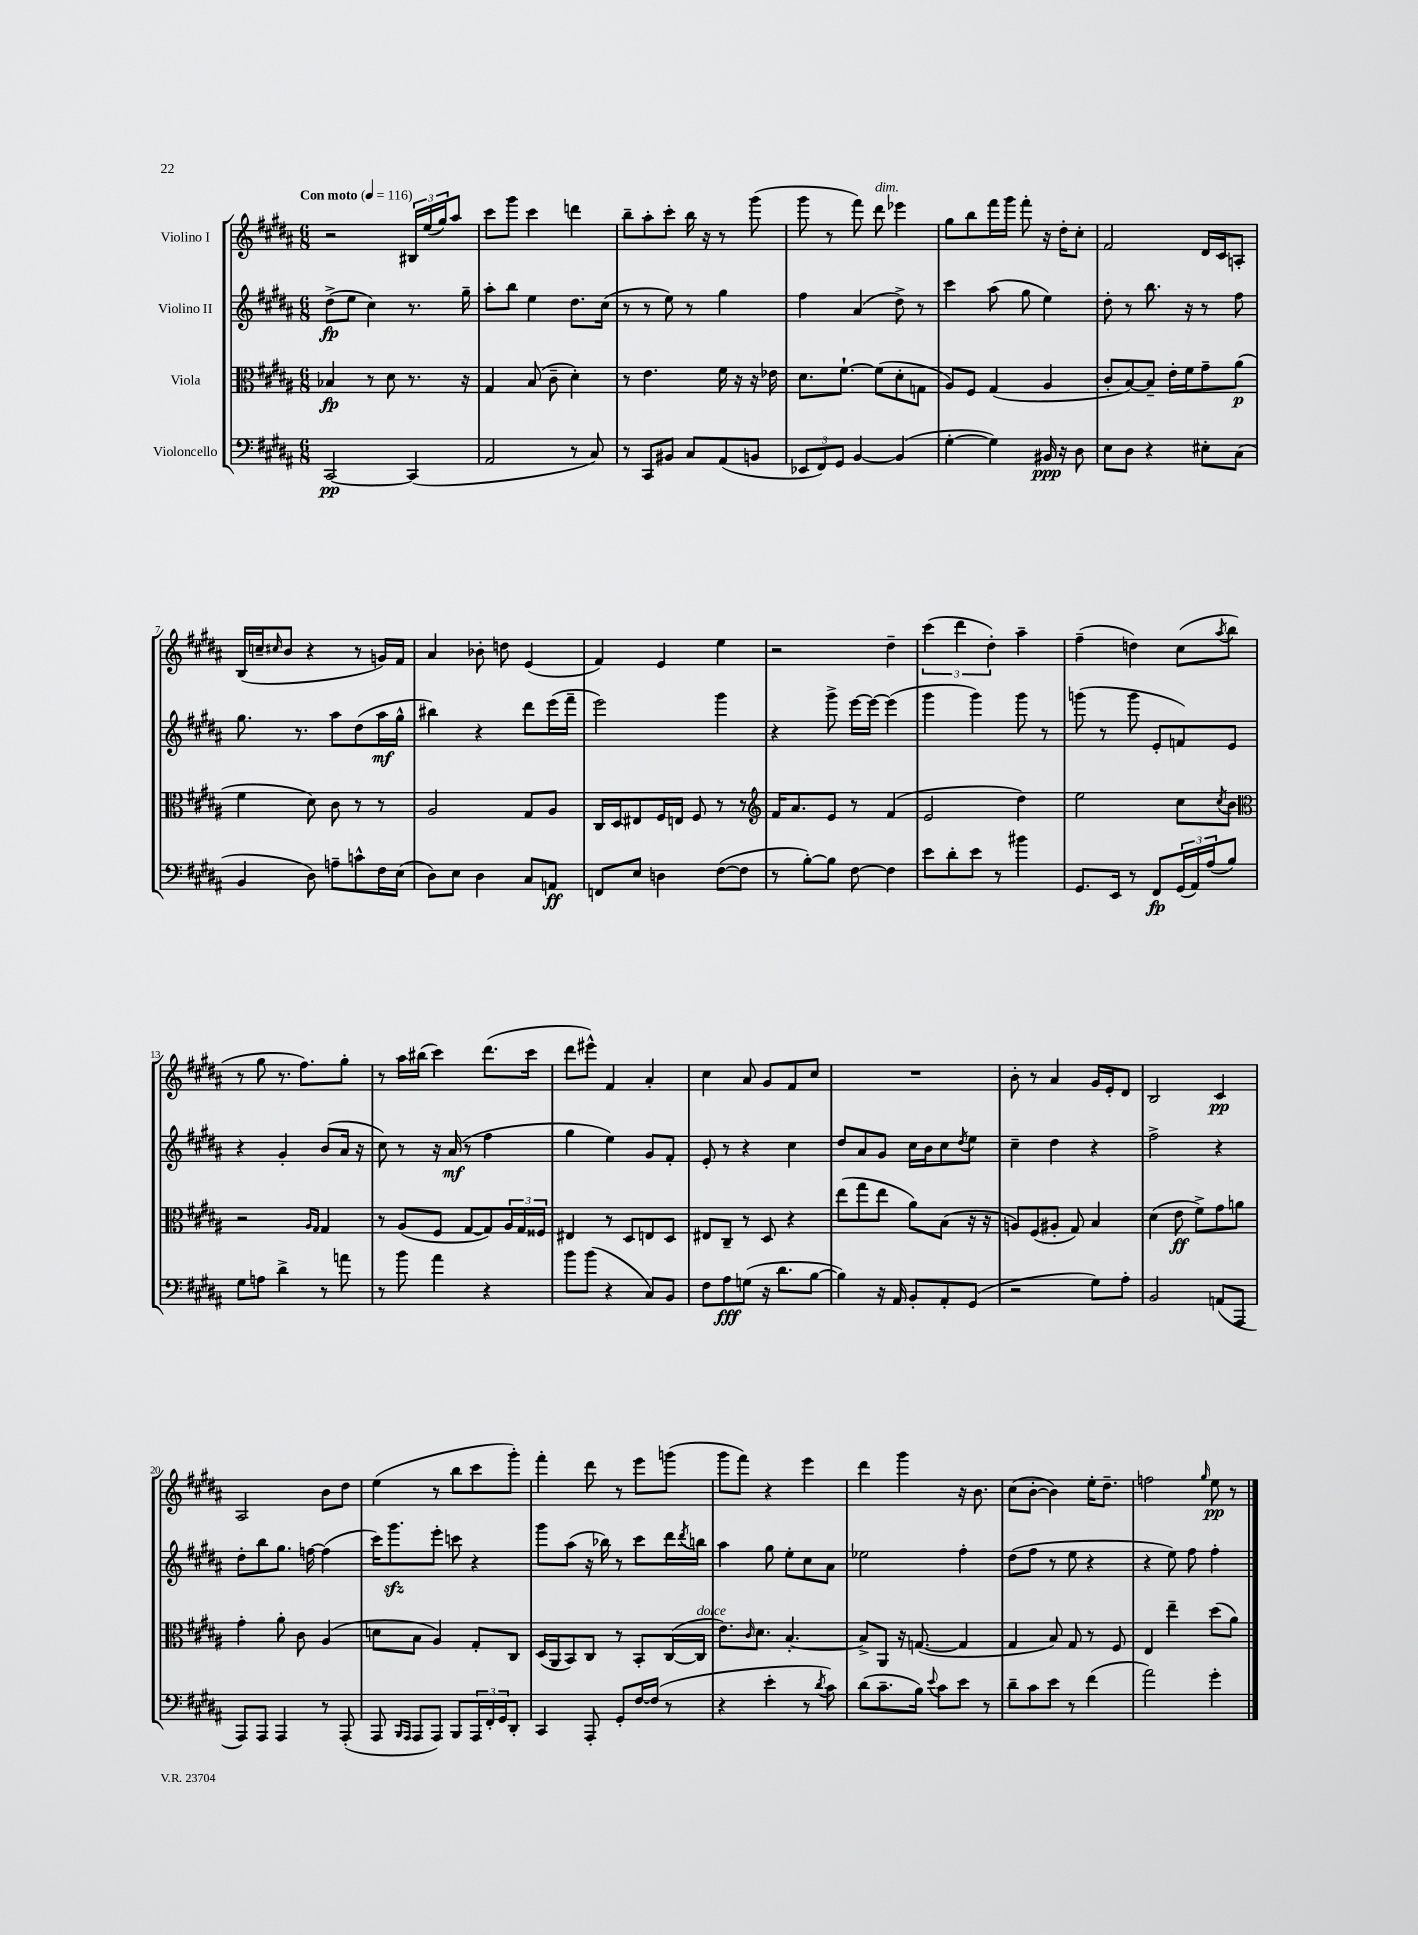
<<
\new StaffGroup <<
\new Staff = "s0" \with { instrumentName = "Violino I" } {
    \clef treble \key b \major \numericTimeSignature \time 6/8 \tempo "Con moto" 4 = 116
    r2 \tuplet 3/2 { bis16 e''16( gis''16) } ais''8 |
    cis'''8 gis'''8 cis'''4 d'''4 |
    b''8-- ais''8-. cis'''8-. b''16 r16 r8 gis'''8( |
    gis'''8 r8 fis'''8) dis'''8^\markup { \italic "dim." } ees'''4 |
    gis''8 b''8 fis'''16 gis'''16 fis'''8-. r16 dis''16-. cis''8-. |
    fis'2 dis'16 cis'16 a8-. |
    b16( c''16-- \grace { cis''16 } b'8 r4 r8 g'16) fis'16 |
    ais'4 bes'8-. d''8 e'4( |
    fis'4) e'4 e''4 |
    r2 dis''4-- |
    \tuplet 3/2 { cis'''4( dis'''4 dis''4-.) } ais''4-- |
    fis''4--( d''4) cis''8( \acciaccatura { ais''8 } b''8 |
    r8 gis''8 r8. fis''8.) gis''8-. |
    r8 ais''16 bis''16( cis'''4) dis'''8.( cis'''16 |
    dis'''8 eis'''8-^) fis'4 ais'4-. |
    cis''4 ais'8 gis'8 fis'8 cis''8 |
    R2. |
    b'8-. r8 ais'4 gis'16 e'16-. dis'8 |
    b2 cis'4\pp |
    ais2 b'8 dis''8 |
    e''4( r8 b''8 cis'''8 gis'''8-.) |
    fis'''4-. dis'''8 r8 e'''8 g'''8( |
    gis'''8 fis'''8) r4 e'''4 |
    dis'''4 gis'''4 r16 b'8. |
    cis''8( b'8~-. b'4) e''16-. dis''8.-- |
    f''2 \grace { gis''16 } e''8\pp r8 \bar "|." |
}
\new Staff = "s1" \with { instrumentName = "Violino II" } {
    \clef treble \key b \major \numericTimeSignature \time 6/8
    dis''8->\fp( e''8 cis''4) r8. gis''16-- |
    ais''8-. b''8 e''4 dis''8. cis''16( |
    r8 r8 e''8) r8 gis''4 |
    fis''4 ais'4( dis''8->) r8 |
    cis'''4 ais''8( gis''8 e''4) |
    dis''8-. r8 b''8. r16 r8 fis''8 |
    gis''8. r8. ais''8 dis''8( ais''16\mf gis''16-^ |
    bis''4) r4 dis'''8 e'''16( fis'''16-- |
    e'''2) gis'''4 |
    r4 gis'''8-> e'''16~ e'''16~ e'''4( |
    gis'''4 gis'''4) gis'''8 r8 |
    g'''8( r8 g'''8 e'8-. f'8) e'8 |
    r4 gis'4-. b'8( ais'16 r16 |
    cis''8) r8 r16 ais'16\mf( r8 fis''4 |
    gis''4 e''4) gis'8 fis'8-. |
    e'8-. r8 r4 cis''4 |
    dis''8 ais'8 gis'8 cis''16 b'16 cis''8 \acciaccatura { dis''8 } e''8 |
    cis''4-- dis''4 r4 |
    fis''2-> r4 |
    dis''8-. b''8 gis''8. f''16~ f''4( |
    cis'''16) gis'''8.\sfz e'''8-. c'''8 r4 |
    gis'''8 ais''8( r16 bes''16) r8 cis'''8 dis'''16 \acciaccatura { dis'''8 } b''16 |
    ais''4 gis''8 e''8-. cis''8 ais'8 |
    ees''2 fis''4-. |
    dis''8( fis''8 r8 e''8 r4 |
    r4 e''8) fis''8 fis''4-. \bar "|." |
}
\new Staff = "s2" \with { instrumentName = "Viola" } {
    \clef alto \key b \major \numericTimeSignature \time 6/8
    bes4\fp r8 dis'8 r8. r16 |
    gis4 b8( cis'8-- dis'4-.) |
    r8 e'4. fis'16 r16 r16 ees'16 |
    dis'8. fis'8.~-! fis'8( dis'8-. g8 |
    ais8) fis8 gis4( ais4 |
    cis'8-. b8~) b8-- e'16-. fis'16 gis'8-- ais'8\p( |
    fis'4 dis'8) cis'8 r8 r8 |
    ais2 gis8 ais8 |
    cis16 dis16 eis8 fis16 e16 fis8 r8 r8 |
    \clef treble fis'16 ais'8. e'8 r8 fis'4( |
    e'2 dis''4) |
    e''2 cis''8 \acciaccatura { cis''8 } b'8 |
    \clef alto r2 \grace { ais16 gis16 } gis4 |
    r8 ais8( fis8 gis8~ gis8) \tuplet 3/2 { ais16 gis16 fisis16 } |
    eis4 r8 dis8 e8 dis8 |
    eis8 cis8-- r8 dis8 r4 |
    e''8( gis''8 e''8 ais'8) b8( r16 r16 |
    a8) fis8( ais8-. gis8) b4 |
    dis'4( e'8\ff fis'8->) gis'8 a'8 |
    gis'4-. ais'8-. cis'8 ais4( |
    d'8 b8 ais4) gis8-. cis8 |
    dis16( ais,16 b,8) cis8 r8 b,8-. cis16~( cis16^\markup { \italic "dolce" } |
    e'8.) \grace { cis'16 } dis'8. b4.~-. |
    b8-> ais,8 r16 g8.~( g4 |
    gis4 b8) gis8 r8 fis8 |
    e4 e''4-- dis''8( ais'8) \bar "|." |
}
\new Staff = "s3" \with { instrumentName = "Violoncello" } {
    \clef bass \key b \major \numericTimeSignature \time 6/8
    cis,2~\pp cis,4( |
    ais,2 r8 cis8) |
    r8 cis,8 bis,8 cis8 ais,8( b,8 |
    \tuplet 3/2 { ees,8 fis,8) gis,8 } b,4~ b,4( |
    gis4~-. gis4) bis,16\ppp r16 dis8 |
    e8 dis8 r4 eis8-. cis8( |
    b,4 dis8) a8-- c'8-^ fis16 e16( |
    dis8) e8 dis4 cis8 a,8\ff |
    f,8 e8 d4 fis8~( fis8 |
    r8 b8~-.) b8 fis8~ fis4 |
    e'8 dis'8-. e'8 r8 bis'4 |
    gis,8. e,16 r8 fis,8\fp \tuplet 3/2 { gis,16( ais,16) ais16( } b8) |
    gis8 a8 dis'4-> r8 a'8 |
    r8 b'8 ais'4 r4 |
    b'8 b'8( r4 cis8) b,8 |
    fis8 ais8\fff g8( r16 dis'8. b8~ |
    b4) r16 ais,16 b,8-. ais,8-. gis,8( |
    r2 gis8) ais8-. |
    b,2 a,8( ais,,8 |
    ais,,8) ais,,8 ais,,4 r8 ais,,8-.( |
    ais,,8 \grace { b,,16 ais,,16 } ais,,8 ais,,8) b,,8 \tuplet 3/2 { ais,,16 fis,16-. gis,16 } dis,8-. |
    cis,4 ais,,8-. gis,8-. fis16~ fis16( r8 |
    r4 e'4-. r8 \acciaccatura { dis'8 } cis'8) |
    dis'8( cis'8.-- b16) \appoggiatura { e'8 } cis'8 e'8 r8 |
    dis'8-- cis'8 e'8 r8 fis'4( |
    ais'2) gis'4-. \bar "|." |
}
>>
>>
